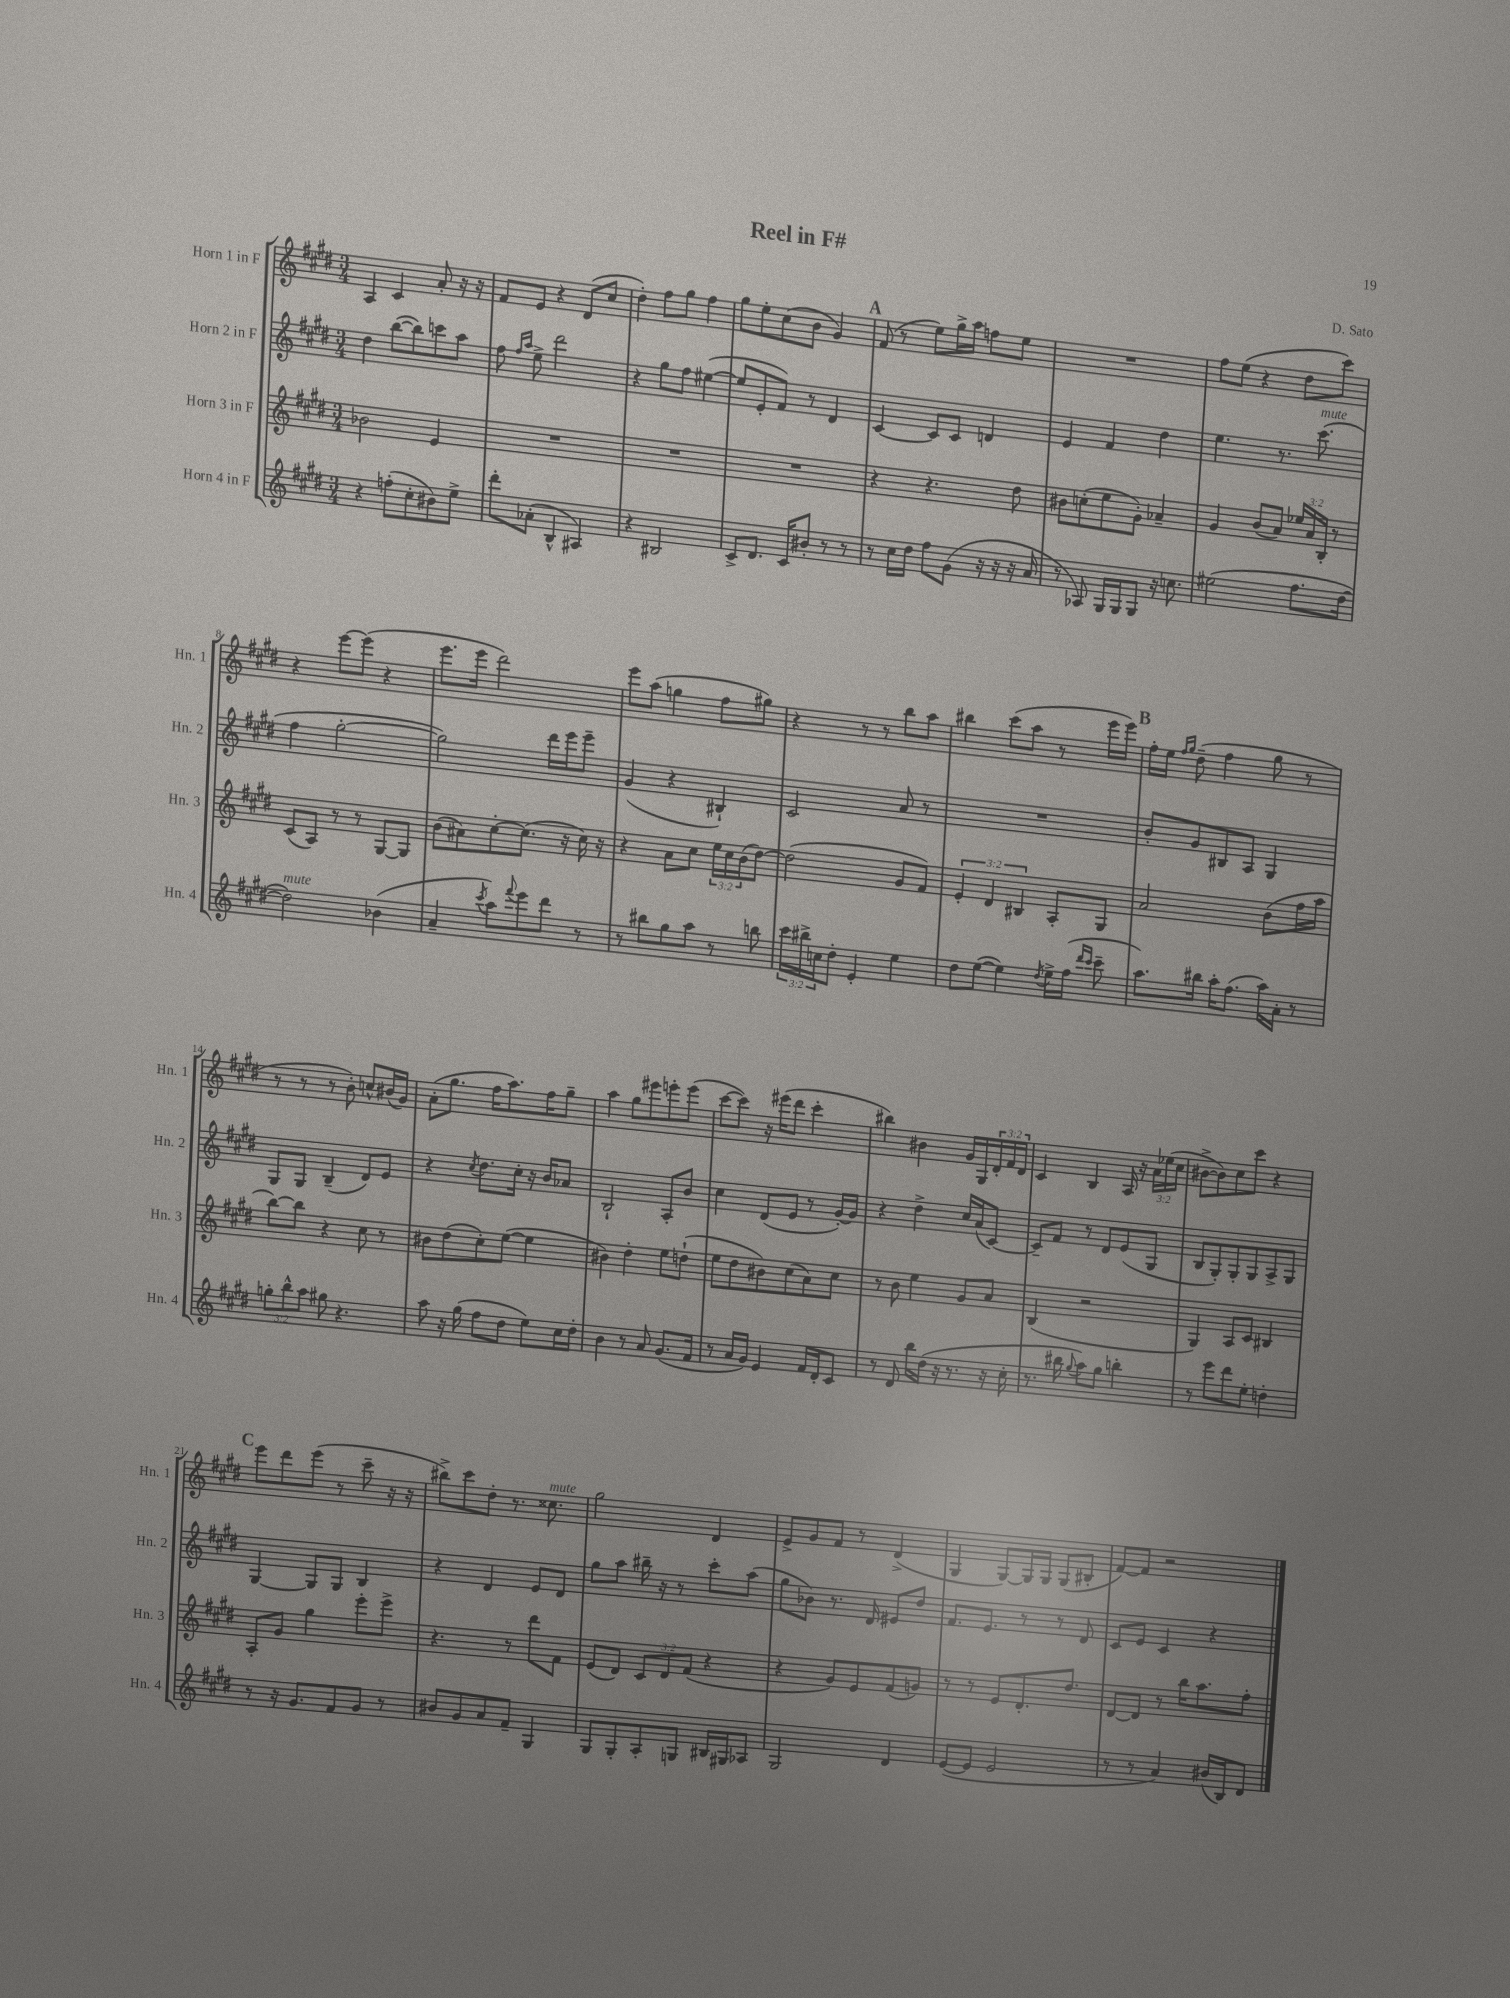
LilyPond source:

\header { title = "Reel in F#" composer = "D. Sato" }
<<
\new StaffGroup <<
\new Staff = "s0" \with { instrumentName = "Horn 1 in F" shortInstrumentName = "Hn. 1" } {
    \clef treble \key e \major \numericTimeSignature \time 3/4 \override Staff.TupletNumber.text = #tuplet-number::calc-fraction-text
    a4 cis'4 a'8-. r16 r16 |
    fis'8 e'8 r4 dis'8( cis''8 |
    dis''4-.) fis''8 gis''8 fis''4 |
    gis''8 e''8-. cis''8( b'8 gis'4) |
    \mark \markup { \bold "A" } fis'8( r8 e''8) gis''16-> a''16 f''8 e''8 |
    R2. |
    fis''8 e''8( r4 dis''8 cis'''8) |
    r4 e'''8~ e'''8( r4 |
    e'''8. e'''16 dis'''2) |
    e'''8 a''8( g''4 fis''8 gis''8) |
    r4 r8 r8 b''8 a''8 |
    bis''4 cis'''8( a''8 r8 e'''16 e'''16) |
    \mark \markup { \bold "B" } fis''16-. e''16 \grace { fis''16 gis''16 } dis''8--( fis''4 gis''8 r8 |
    r8 r8 r8 b'8-.) c''8-^ bis'16( gis'16) |
    a'8-.( gis''8. fis''16 a''8.) fis''16 gis''8-- |
    a''4 gis''8 eis'''8 e'''8-. e'''8( |
    cis'''8~ cis'''8) r16 eis'''16( dis'''8 cis'''4-. |
    bis''4) bis'4 gis'16 gis16 \tuplet 3/2 { dis'16-. fis'16 dis'16 } |
    cis'4 b4 a16 r16 \tuplet 3/2 { a'16 ees''16( cis''16 } |
    bis'8~-> bis'8) cis''8 cis'''8 r4 |
    \mark \markup { \bold "C" } e'''8 dis'''8 e'''8( r8 cis'''8-- r16 r16 |
    bis''8->) cis'''8 dis''8-. r8. cisis''8.^\markup { \italic "mute" } |
    gis''2 dis'4 |
    e'8-> gis'8 fis'8 r8 dis'4->( |
    gis4 gis8~) gis16 gis16 gis8( bis8-. |
    fis'8~) fis'8 r2 \bar "|." |
}
\new Staff = "s1" \with { instrumentName = "Horn 2 in F" shortInstrumentName = "Hn. 2" } {
    \clef treble \key e \major \numericTimeSignature \time 3/4
    dis''4 b''8~( b''8) c'''8 a''8 |
    fis''8 \grace { fis''16 a''16 } e''8-> dis'''2 |
    r4 gis''8 fis''8 eis''4~( |
    eis''8 e'8-. fis'8) r8 dis'4 |
    \mark \markup { \bold "A" } cis'4~ cis'8 cis'8 d'4 |
    e'4 fis'4 dis''4 |
    e''4. r8. cis'''8.^\markup { \italic "mute" }( |
    fis''4 gis''2~-. |
    gis''2) dis'''16 e'''16 e'''8-- |
    gis'4( r4 bis4-!) |
    cis'2 a'8 r8 |
    R2. |
    \mark \markup { \bold "B" } b'8-. gis'8 bis8 a8 gis4 |
    gis8 gis8 b4--( dis'8) e'8 |
    r4 \acciaccatura { cis''8 } dis''8. cis''16-. r16 b'16 aes'8 |
    b2-! a8-. b'8 |
    cis''4 dis'8( e'8 r8 gis'16~-.) gis'16 |
    r4 dis''4-> cis''16 a'16( cis'8~) |
    cis'8-- fis'8 r8 dis'8 e'8( gis8 |
    b8 gis8-.) gis8-. gis8 a8-> gis8 |
    \mark \markup { \bold "C" } gis4~ gis8 gis8 b4 |
    r4 dis'4 e'8 dis'8 |
    gis''8 a''8 bis''16-- r16 r8 cis'''8-. a''8( |
    gis''8 bes'8) r8. dis'16 eis'8 dis''8 |
    fis'8. e'8. r8 r8 dis'8 |
    cis'8 e'8 cis'4 r4 \bar "|." |
}
\new Staff = "s2" \with { instrumentName = "Horn 3 in F" shortInstrumentName = "Hn. 3" } {
    \clef treble \key e \major \numericTimeSignature \time 3/4 \override Staff.TupletNumber.text = #tuplet-number::calc-fraction-text
    bes'2 e'4 |
    R2. |
    R2. |
    R2. |
    \mark \markup { \bold "A" } r4 r4. dis''8 |
    bis'8 c''8-.( e''8 gis'8-.) aes'4-- |
    gis'4 b'8( a'8) \tuplet 3/2 { ees''16 a'16 b16-. } r8 |
    cis'8( a8) r8 r8 gis8~ gis8 |
    b'8( ais'8) cis''8~-. cis''8.( r16 cis''16) r16 |
    r4 a'8 cis''8 \tuplet 3/2 { e''16 cis''16 b'16( } dis''8~) |
    dis''2( gis'8 fis'8) |
    \tuplet 3/2 { e'4-. dis'4 bis4 } a8-. gis8 |
    \mark \markup { \bold "B" } a'2 b'8( fis''16 a''16 |
    b''8~) b''8 r4 cis''8 r8 |
    bis'8 dis''8( cis''8-.) e''8~( e''4 |
    bis'4) dis''4-. e''8 d''8-!( |
    e''8 dis''8 bis'8) cis''8( a'8) cis''8 |
    r8 b'8 e''4 gis'8 a'8 |
    b4( r2 |
    gis4) a8 cis'8 bis4 |
    \mark \markup { \bold "C" } a8-. gis'8 gis''4 e'''8-. e'''8-> |
    r4. r8 dis'''8 fis'8 |
    e'8( dis'8) \tuplet 3/2 { cis'8 dis'8 fis'8( } r4 |
    r4 gis'8) e'8 fis'8( g'8) |
    r8 r8 e'8 dis'8.-. dis''8. |
    dis'8~ dis'8 r8 b''16 a''8. fis''8-. \bar "|." |
}
\new Staff = "s3" \with { instrumentName = "Horn 4 in F" shortInstrumentName = "Hn. 4" } {
    \clef treble \key e \major \numericTimeSignature \time 3/4 \override Staff.TupletNumber.text = #tuplet-number::calc-fraction-text
    r4 f''8-.( cis''8-. bis'8) e''8-> |
    dis'''8-. aes'8-.( b4-^ ais4) |
    r4 bis2 |
    cis'8-> dis'8. cis'16 bis'8-. r8 r8 |
    \mark \markup { \bold "A" } r8 cis''16 dis''16 fis''8 gis'8( r16 r16 r16 a'16 |
    r8 aes8) gis16 gis16 gis8 r16 c''8. |
    eis''2( fis''8. dis''16~ |
    dis''2^\markup { \italic "mute" }) bes'4( |
    a'4-- \acciaccatura { cis'''8 } a''8) \appoggiatura { fis'''8 } e'''8 dis'''8 r8 |
    r8 bis''8 gis''8 a''8 r8 b''8 |
    \tuplet 3/2 { cis'''16 bis''16-> c''16 } dis''8-. e'4-. e''4 |
    dis''8 e''8~( e''4) \acciaccatura { dis''8 } e''16-> fis''16( \grace { dis'''16 cis'''16 } cis'''8-- |
    \mark \markup { \bold "B" } a''8.) bis''16 a''16-. fis''8.( a''16) a'16-. r8 |
    \tuplet 3/2 { g''8-. b''8-^ a''8 } gis''8 r4. |
    a''8 r16 gis''16( fis''8 dis''8 e''8) cis''16 dis''16-. |
    b'4 r8 a'8 gis'8.( fis'16 |
    r8 a'16 gis'16) e'4 fis'16 dis'16-. cis'8 |
    r8 dis'8 b''16 dis''16( r16 r8. r16 cis''16-. |
    r8. bis''16 \appoggiatura { gis''8 } a''8) gis''8 b''4-. |
    r8 e'''8 dis'''8 e''8-. d''4-. |
    \mark \markup { \bold "C" } r8 r16 gis'8. fis'8 gis'8 r8 |
    bis'8 gis'8 a'8 fis'8-- gis4 |
    gis8 gis8-. a8-. g8 bis16 gis16 aes8 |
    gis2 dis'4 |
    e'8~( e'8 e'2 |
    r8 r8 a'4) bis'16( b16) dis'8 \bar "|." |
}
>>
>>
